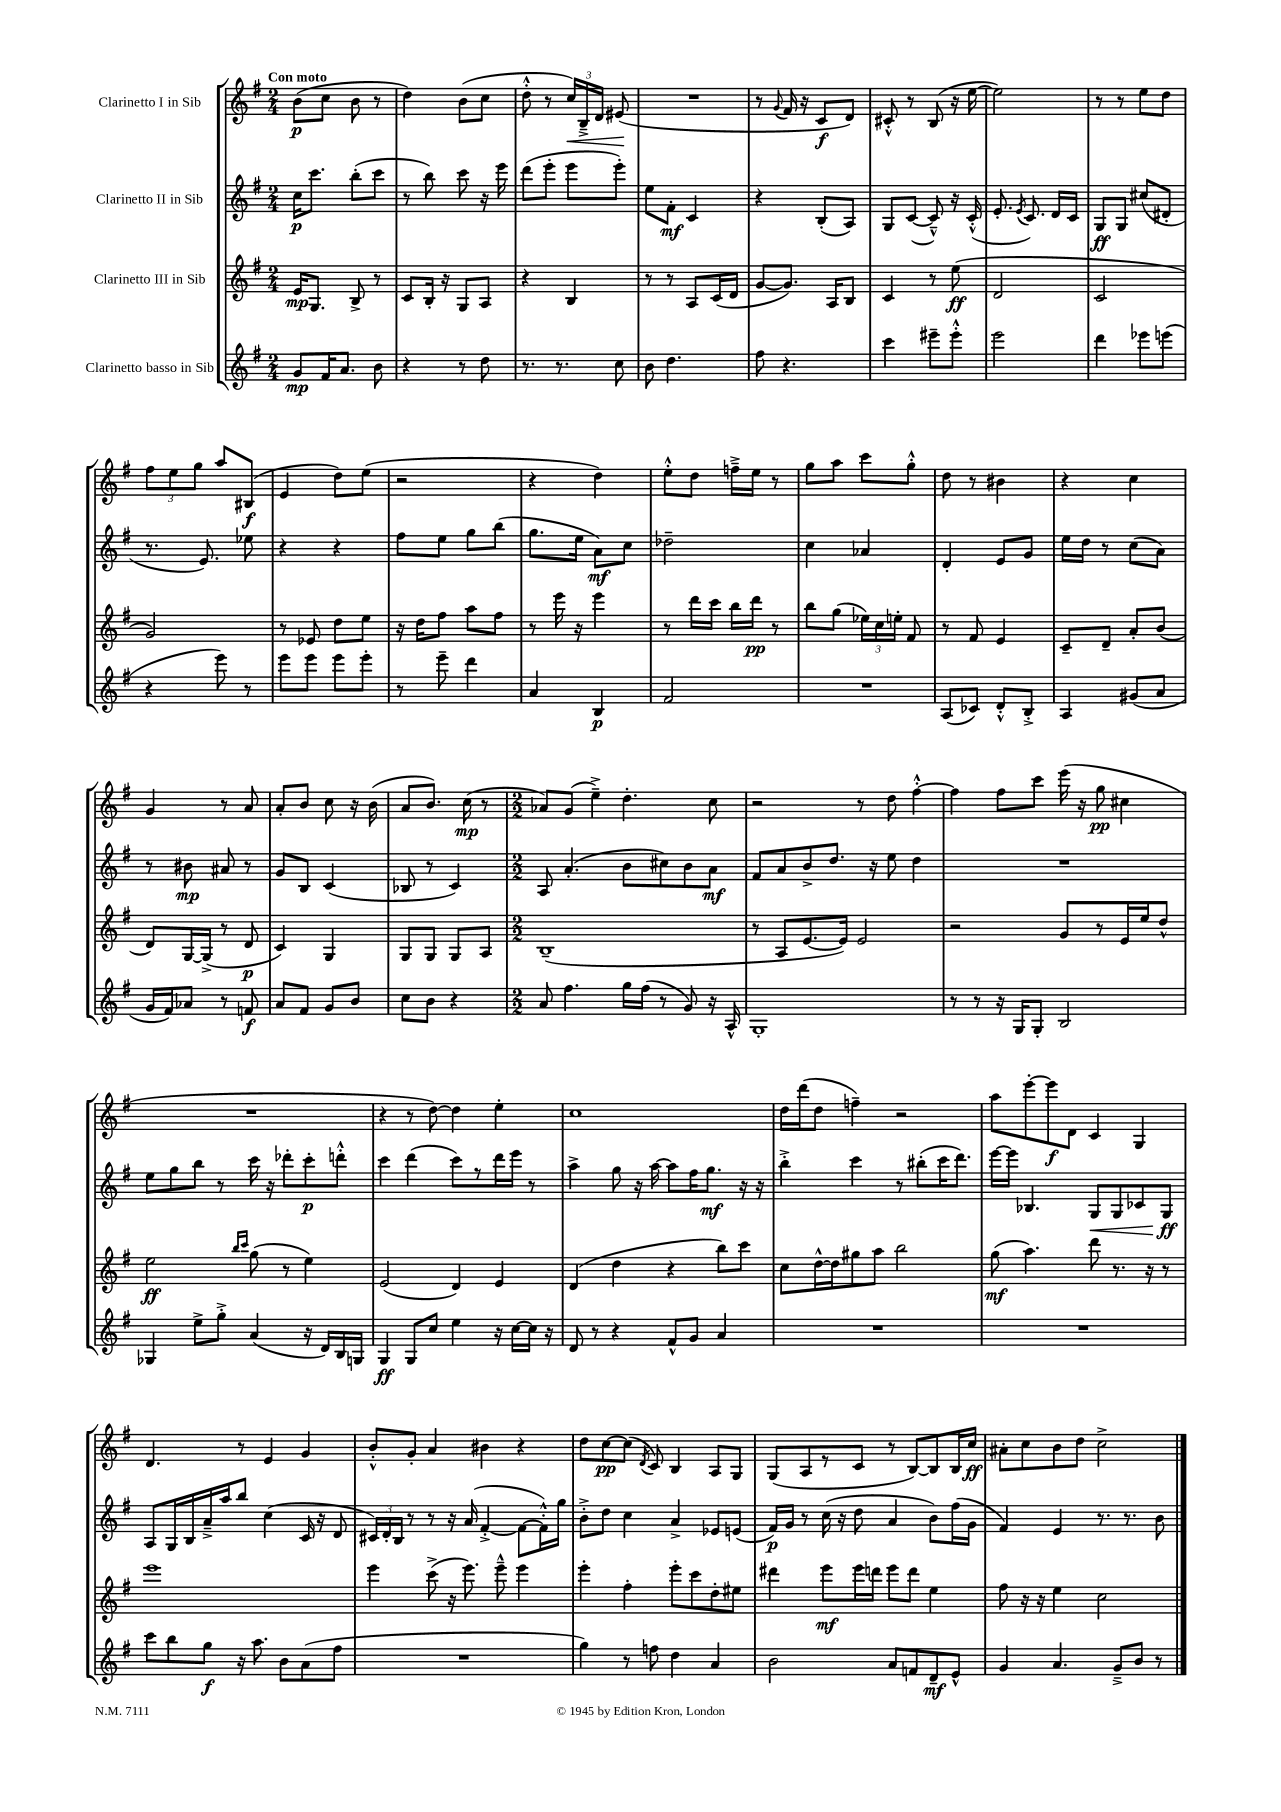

**kern	**kern	**kern	**kern
*staff4	*staff3	*staff2	*staff1
*clefG2	*clefG2	*clefG2	*clefG2
*k[f#]	*k[f#]	*k[f#]	*k[f#]
*M2/4	*M2/4	*M2/4	*M2/4
8g	16e	16cc	(8b
.	8.G	8.ccc	.
16f#	.	.	8cc
8.a	.	.	.
.	8B^	(8bb'	8b
8b	8r	8ccc	8r
=	=	=	=
4r	8c	8r	4dd)
.	16B'	8bb)	.
.	16r	.	.
8r	8G	8ccc	(8b
8dd	8A	16r	8cc
.	.	16eee	.
=	=	=	=
8.r	4r	(8ddd	8dd'^^
.	.	8eee'	8r
8.r	.	.	.
.	4B	8eee	24cc)
.	.	.	24B~^
.	.	.	24d
8cc	.	8eee')	(8e#
=	=	=	=
8b	8r	8ee	2r
4.dd	8r	8f#'	.
.	8A	4c	.
.	(16c	.	.
.	16d	.	.
=	=	=	=
8ff#	[8g	4r	8r
.	.	.	8qqg
4.r	8.g])	.	16f#
.	.	.	16r
.	.	(8B'	8c
.	16A	.	.
.	8B	8A)	8d)
=	=	=	=
4ccc	4c	8G	8c#'^^
.	.	([8c	8r
8eee#~	8r	8c~^^])	(8B
8eee#'^^	(8ee	16r	16r
.	.	(16c'^^	[16ee
=	=	=	=
2eee	2d	8.e'	2ee])
.	.	8qe	.
.	.	8.c)	.
.	.	16d	.
.	.	16c	.
=	=	=	=
4ddd	2c	8G	8r
.	.	8G	8r
8eee-	.	(8cc#	8ee
(8eee	.	8d#'	8dd
=	=	=	=
4r	2g)	8.r	12ff#
.	.	.	12ee
.	.	.	12gg
.	.	8.e)	.
8eee)	.	.	8aa
8r	.	8ee-	(8B#
=	=	=	=
8eee	8r	4r	4e
8eee	8e-	.	.
8eee	8dd	4r	8dd)
8eee'	8ee	.	(8ee
=	=	=	=
8r	16r	8ff#	2r
.	16dd	.	.
8eee~	8ff#	8ee	.
4ddd	8aa	8gg	.
.	8ff#	(8bb	.
=	=	=	=
4a	8r	8.gg	4r
.	16eee	.	.
.	16r	16ee	.
4B	4eee	8a)	4dd)
.	.	8cc	.
=	=	=	=
2f#	8r	2dd-~	8ee'^^
.	16ddd	.	8dd
.	16ccc	.	.
.	16bb	.	16ff~^
.	16ddd	.	16ee
.	8r	.	8r
=	=	=	=
2r	8bb	4cc	8gg
.	(8gg	.	8aa
.	24ee-)	4a-	8ccc
.	24cc	.	.
.	24ee'	.	.
.	8f#	.	8gg'^^
=	=	=	=
(8A	8r	4d'	8dd
8c-)	8f#	.	8r
8d'^^	4e	8e	4b#
8B'^	.	8g	.
=	=	=	=
4A	8c~	16ee	4r
.	.	16dd	.
.	8d~	8r	.
(8g#	8a'	(8cc	4cc
8a	(8b	8a)	.
=	=	=	=
16g	8d)	8r	4g
16f#)	.	.	.
8a-	[16G	8b#	.
.	(16G^]	.	.
8r	8r	8a#	8r
8f	8d	8r	8a
=	=	=	=
8a	4c)	8g	8a'
8f#	.	8B	8b
8g	4G	(4c	8cc
8b	.	.	16r
.	.	.	(16b
=	=	=	=
8cc	8G	8B-	8a
8b	8G	8r	8.b)
4r	8G	4c)	.
.	.	.	(16cc
.	8A	.	8r
=	=	=	=
*M2/2	*M2/2	*M2/2	*M2/2
8a	(1B~	8A	8a-)
4.ff#	.	(4.a'	(8g
.	.	.	4ee~^)
16gg	.	8b	4.dd'
(16ff#	.	.	.
8r	.	8cc#)	.
8g)	.	8b	.
16r	.	8a	8cc
16A^^	.	.	.
=	=	=	=
1G'	8r	8f#	2r
.	8A	8a	.
.	[8.e	8b^	.
.	.	8.dd	.
.	16e])	.	.
.	2e	.	8r
.	.	16r	.
.	.	8ee	8dd
.	.	4dd	[4ff#'^^
=	=	=	=
8r	2r	1r	4ff#]
8r	.	.	.
16r	.	.	8ff#
16G	.	.	.
8G'	.	.	8ccc
2B	8g	.	(16eee
.	.	.	16r
.	8r	.	8gg
.	16e	.	4cc#
.	16ee	.	.
.	8dd^^	.	.
=	=	=	=
4G-	2ee	8ee	1r
.	.	8gg	.
8ee^	.	8bb	.
8gg'^	.	8r	.
.	16qqbb	.	.
.	16qqccc	.	.
(4a	(8gg	16ccc	.
.	.	16r	.
.	8r	8ddd-'	.
16r	4ee)	8ccc'	.
16d)	.	.	.
16B	.	8ddd'^^	.
16G	.	.	.
=	=	=	=
4G	(2e	4ccc	4r
8G	.	(4ddd	8r
8cc	.	.	[8dd)
4ee	4d)	8ccc)	4dd]
.	.	8r	.
16r	4e	16ddd	4ee'
[16cc	.	16eee	.
16cc]	.	8r	.
16r	.	.	.
=	=	=	=
8d	(4d	4aa^	1cc
8r	.	.	.
4r	4dd	8gg	.
.	.	16r	.
.	.	[16aa	.
8f#^^	4r	8aa]	.
8g	.	16ff#	.
.	.	8.gg	.
4a	8bb)	.	.
.	8ccc	16r	.
.	.	16r	.
=	=	=	=
1r	8cc	4bb'^	16dd
.	.	.	(16ddd
.	[16dd^^	.	8dd
.	16dd]	.	.
.	8gg#	4ccc	4ff~)
.	8aa	.	.
.	2bb	8r	2r
.	.	(8bb#'	.
.	.	16ccc	.
.	.	8.ddd)	.
=	=	=	=
1r	(8gg	[16eee	8aa
.	.	16eee]	.
.	4.aa)	4.B-	[8eee'
.	.	.	8eee]
.	.	.	8d
.	8ddd	8G	4c
.	8.r	8G	.
.	.	8c-	4G
.	16r	.	.
.	8r	8G	.
=	=	=	=
8ccc	1eee	8A	4.d
8bb	.	16G	.
.	.	16B	.
8gg	.	16a~^	.
.	.	16aa	.
16r	.	8bb	8r
8.aa	.	.	.
.	.	(4cc	4e
8b	.	.	.
(8a	.	16c	4g
.	.	16r	.
8ff#	.	8d	.
=	=	=	=
1r	4eee	24c#)	8b'^^
.	.	24d'	.
.	.	24B	.
.	.	8r	8g'
.	(8ccc^	8r	4a
.	16r	16r	.
.	8.eee)	(16a	.
.	.	[4f#'^	4b#
.	8eee~^^	.	.
.	4eee	8f#_	4r
.	.	16f#'^^])	.
.	.	16gg	.
=	=	=	=
4gg)	4eee'	8b'^	8dd
.	.	8dd	[8cc
8r	4ff#'	4cc	(8cc]
.	.	.	8qd
8ff	.	.	8c)
4dd	8eee'	4a^	4B
.	8ccc	.	.
4a	8dd'	8e-	8A
.	8ee#	(8e	8G
=	=	=	=
2b	4ddd#	16f#)	(8G
.	.	16g	.
.	.	8r	8A
.	8eee	(16cc	8r
.	.	16r	.
.	16eee	8dd	8c
.	16ddd	.	.
8a	8eee	4a	8r
8f	8ddd	.	[8B)
8d~	4ee	8b)	8B]
8e^^	.	(16ff#	16B
.	.	16g	16cc
=	=	=	=
4g	8ff#	4f#)	8a#'
.	16r	.	8cc
.	16r	.	.
4.a	4ee	4e	8b
.	.	.	8dd
.	2cc	8.r	2cc^
8g~^	.	.	.
.	.	8.r	.
8b	.	.	.
8r	.	8b	.
==	==	==	==
*-	*-	*-	*-
